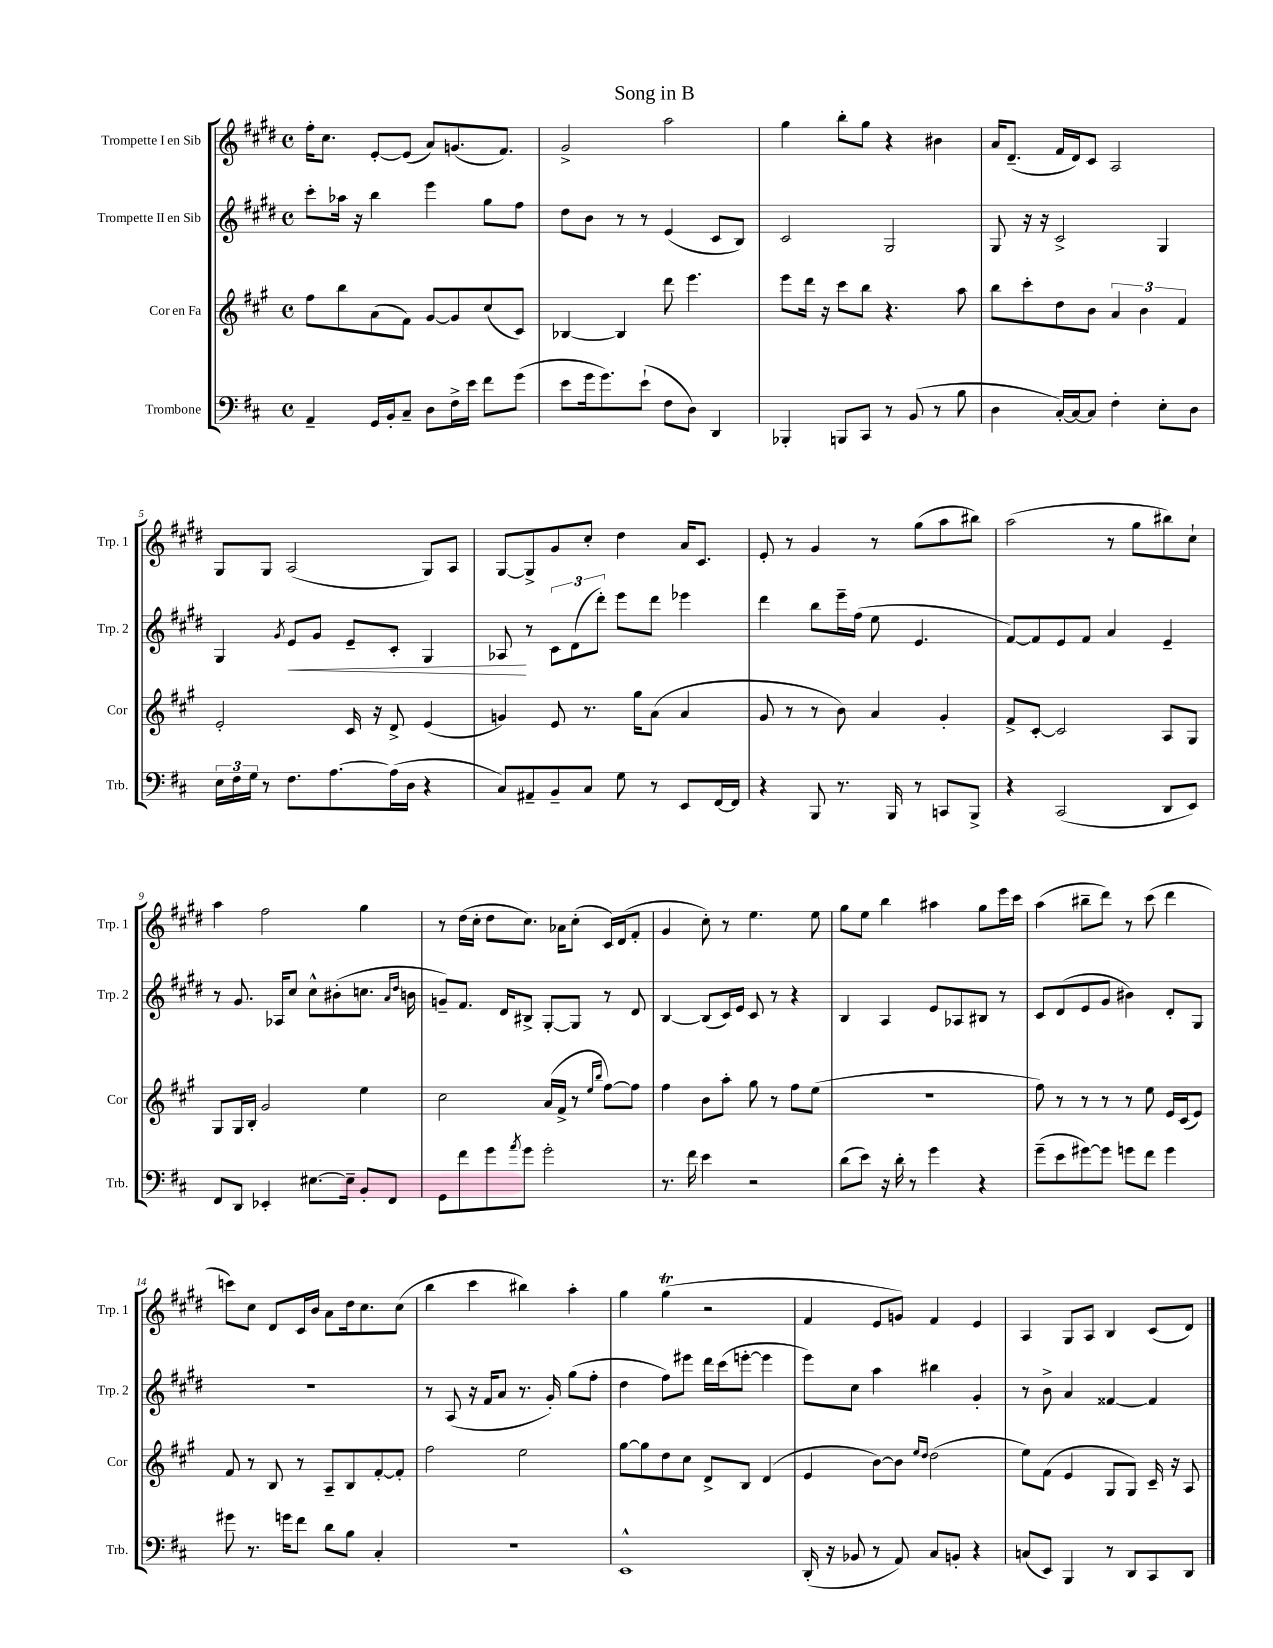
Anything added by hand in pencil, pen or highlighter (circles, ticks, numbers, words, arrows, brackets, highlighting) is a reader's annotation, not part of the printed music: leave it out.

**kern	**kern	**kern	**dynam	**kern
*part4	*part3	*part2	*part2	*part1
*staff4	*staff3	*staff2	*staff2	*staff1
*I"Trombone	*I"Cor en Fa	*I"Trompette II en Sib	*	*I"Trompette I en Sib
*I'Trb.	*I'Cor	*I'Trp. 2	*	*I'Trp. 1
*clefF4	*clefG2	*clefG2	*	*clefG2
*k[f#c#]	*k[f#c#g#]	*k[f#c#g#d#]	*	*k[f#c#g#d#]
*M4/4	*M4/4	*M4/4	*	*M4/4
*met(c)	*met(c)	*met(c)	*	*met(c)
=1	=1	=1	=1	=1
4AA~/	8ff#\L	8ccc#'\L	.	16ff#'\KL
.	.	.	.	8.cc#\J
.	8bb\	16aa-X\Jk	.	.
.	.	16r	.	.
16GG/LL	(8a\	4bb\	.	[8e'/L
16BB'/J	.	.	.	.
8C#~/J	8f#\J)	.	.	(8e/J]
8D\L	[8g#/L	4eee\	.	8a/L)
16F#^\L	8g#/]	.	.	(8.gn/
16e\JJ	.	.	.	.
8f#\L	(8cc#/	8gg#\L	.	.
.	.	.	.	8.f#/J)
(8g\J	8c#/J)	8ff#\J	.	.
=2	=2	=2	=2	=2
8e\L	[4B-X/	8dd#\L	.	2g#^/
16g\k	.	8b\J	.	.
8.g\)	.	.	.	.
.	4B-/]	8r	.	.
(8e`\J	.	8r	.	.
8F#\L	8ddd\	(4e/	.	2aa\
8D\J)	4.eee\	.	.	.
4DD/	.	8c#/L	.	.
.	.	8B/J)	.	.
=3	=3	=3	=3	=3
4BBB-X'/	8eee\L	2c#/	.	4gg#\
.	16ddd\Jk	.	.	.
.	16r	.	.	.
8BBBn/L	8ccc#\L	.	.	8bb'\L
8CC#/J	8bb\J	.	.	8gg#\J
8r	4.r	2G#/	.	4r
(8BB/	.	.	.	.
8r	.	.	.	4b#X\
8B\	8aa\	.	.	.
=4	=4	=4	=4	=4
4D\	8bb\L	8G#/	.	16a/KL
.	.	.	.	(8.d#~/J
.	8ccc#'\	16r	.	.
.	.	16r	.	.
[16C#'/LL)	8dd\	2c#^/	.	16f#/LL
16C#/J_	.	.	.	16d#/J)
8C#/J]	8b\J	.	.	8c#/J
4F#'\	6a/	.	.	2A/
.	6b\	.	.	.
8E'\L	.	4G#/	.	.
.	6f#/	.	.	.
8D\J	.	.	.	.
!!LO:LB:g=z
=5	=5	=5	=5	=5
24E\LL	2e'/	4G#/	.	8G#/L
24F#\	.	.	.	.
24G\JJ	.	.	.	.
8r	.	.	.	8G#/J
.	.	8qg#/	.	.
!	!	!	!LO:HP:b	!
8.F#\L	.	8e/L	<	(2A/
.	.	8g#/J	.	.
[8.A\	.	.	.	.
.	16c#/	8e~/L	.	.
.	16r	.	.	.
(16A\L]	8d^/	8c#'/J	.	.
16D\JJ	.	.	.	.
4r	(4e/	4G#/	.	8G#/L)
.	.	.	.	8A/J
=6	=6	=6	=6	=6
8C#/L)	4gn/)	8A-X/	.	[8G#/L
8AA#X~/	.	8r	[	8G#^/]
8BB~/	8e/	12c#\L	.	8g#/
.	.	(12d#\	.	.
8C#/J	8.r	.	.	8cc#'/J
.	.	12ddd#'\J)	.	.
8G\	.	8eee\L	.	4dd#\
.	16gg#\KL	.	.	.
8r	(8a\J	8ddd#\J	.	.
8EE/L	4a/	4eee-X\	.	16a/KL
.	.	.	.	8.c#/J
[16FF#/L	.	.	.	.
16FF#/JJ]	.	.	.	.
=7	=7	=7	=7	=7
4r	8g#/	4ddd#\	.	8e'/
.	8r	.	.	8r
8BBB/	8r	8bb\L	.	4g#/
8.r	8b\)	16eee~\L	.	.
.	.	(16ff#\JJ	.	.
.	4a/	8ee\	.	8r
16BBB/	.	.	.	.
8r	.	4.e/	.	(8gg#\L
8CCn/L	4g#'/	.	.	8aa\
8BBB^/J	.	.	.	8bb#X\J)
=8	=8	=8	=8	=8
4r	8f#^/L	[8f#/L)	.	(2aa\
.	[8c#'/J	8f#/]	.	.
(2CC#/	2c#/]	8e/	.	.
.	.	8f#/J	.	.
.	.	4a/	.	8r
.	.	.	.	8gg#\L
8DD/L	8A/L	4e~/	.	8bb#X\)
8EE/J)	8G#/J	.	.	8cc#`\J
!!LO:LB:g=z
=9	=9	=9	=9	=9
8FF#/L	8G#/L	8r	.	4aa\
8DD/J	16G#/L	8.g#/	.	.
.	16B'/JJ	.	.	.
4EE-X'/	2g#/	.	.	2ff#\
.	.	16A-X/KL	.	.
.	.	8cc#/J	.	.
[8.E#X\L	.	8cc#^^\L	.	.
.	.	(8b#X'\	.	.
16E#~\Jk]	.	.	.	.
8BB'/L	4ee\	8.ccn\J	.	4gg#\
8FF#/J	.	.	.	.
.	.	16qqa/LL	.	.
.	.	16qqdd#/JJ	.	.
.	.	16bn\	.	.
=10	=10	=10	=10	=10
8GG\L	2cc#\	8gn~/L)	.	8r
8f#\	.	8.f#/J	.	(16dd#\LL
.	.	.	.	16cc#'\JJ
8g\	.	.	.	8dd#\L
.	.	16d#/KL	.	.
8qa/	.	.	.	.
8g\J	.	8B#X^/J	.	8.cc#\J)
2g'\	(16a/LL	[8G#'/L	.	.
.	16f#^/JJ	.	.	16a-X\KL
.	8r	8G#/J]	.	(8cc#'\J
.	16qqee/LL	.	.	.
.	16qqbb/JJ	.	.	.
.	[8ff#\L)	8r	.	16c#/LL)
.	.	.	.	(16d#/J
.	8ff#\J]	8d#/	.	8f#'/J
=11	=11	=11	=11	=11
8.r	4ff#\	[4B/	.	4g#/
16f#\	.	.	.	.
4e\	8b\L	(8B/L]	.	8cc#'\)
.	8aa'\J	16c#/L)	.	8r
.	.	16e/JJ	.	.
2r	8gg#\	8c#/	.	4.ee\
.	8r	8r	.	.
.	8ff#\L	4r	.	.
.	(8ee\J	.	.	8ee\
=12	=12	=12	=12	=12
(8d\L	1r	4B/	.	8gg#\L
8e\J)	.	.	.	8ee\J
16r	.	4A/	.	4bb\
16d'\	.	.	.	.
8r	.	.	.	.
4g\	.	8e/L	.	4aa#X\
.	.	8A-X/	.	.
4r	.	8B#X/J	.	8gg#\L
.	.	8r	.	16eee\L
.	.	.	.	16ccc#\JJ
=13	=13	=13	=13	=13
(8g~\L	8ff#\)	8c#/L	.	(4aa\
8e\	8r	(8d#/	.	.
[8g#X\)	8r	8e/	.	8bb#X~\L
8g#\J]	8r	8g#/J	.	8ddd#\J)
8gn\L	8r	4b#X\)	.	8r
8f#\J	8ee\	.	.	(8ccc#\
4g\	16e/LL	8d#'/L	.	4ddd#\
.	(16c#/J	.	.	.
.	8e/J)	8G#/J	.	.
!!LO:LB:g=z
=14	=14	=14	=14	=14
8g#X\	8f#/	1r	.	8cccn\L)
8.r	8r	.	.	8cc#\J
.	8B/	.	.	8d#/L
16gn\KL	.	.	.	.
8f#\J	8r	.	.	16c#/L
.	.	.	.	16b/JJ
8d\L	8A~/L	.	.	8a\L
8B\J	8B/	.	.	16dd#\k
.	.	.	.	8.cc#\
4C#'/	[8f#'/	.	.	.
.	8f#'/J]	.	.	(8cc#\J
=15	=15	=15	=15	=15
1r	2ff#\	8r	.	4bb\
.	.	(8A/	.	.
.	.	16r	.	4ccc#\
.	.	16f#/KL	.	.
.	.	8a/J	.	.
.	2ee\	8.r	.	4bb#X\)
.	.	16g#'/)	.	.
.	.	(8gg#\L	.	4aa'\
.	.	8ff#'\J	.	.
=16	=16	=16	=16	=16
1EE^^	[8gg#\L	4dd#\	.	4gg#\
.	8gg#\]	.	.	.
.	8dd\	8ff#\L)	.	(4gg#t\
.	8cc#\J	8eee#X\J	.	.
.	8d^/L	16ddd#\LL	.	2r
.	.	(16ccc#\J	.	.
.	8B/J	[8eeen'\J	.	.
.	(4d/	4eee\]	.	.
=17	=17	=17	=17	=17
(16DD'/	4e/	8eee\L)	.	4f#/
16r	.	.	.	.
8BB-X/	.	8cc#\J	.	.
8r	[8b\L)	4aa\	.	8e/L
8AA/)	8b\J]	.	.	8gn/J)
.	16qqee/LL	.	.	.
.	16qqdd/JJ	.	.	.
8C#/L	(2dd\	4bb#X\	.	4f#/
8BBn'/J	.	.	.	.
4r	.	4g#'/	.	4e/
=18	=18	=18	=18	=18
(8Cn/L	8ee\L)	8r	.	4A/
8EE/J)	(8f#\J	8b^\	.	.
4BBB/	4e/	4a/	.	8G#/L
.	.	.	.	8A/J
8r	8G#/L	[4f##X/	.	4B/
8DD/L	8G#/J)	.	.	.
8CC#/	16c#~/	4f##/]	.	(8c#/L
.	16r	.	.	.
8DD/J	8A/	.	.	8d#/J)
==	==	==	==	==
*-	*-	*-	*-	*-
